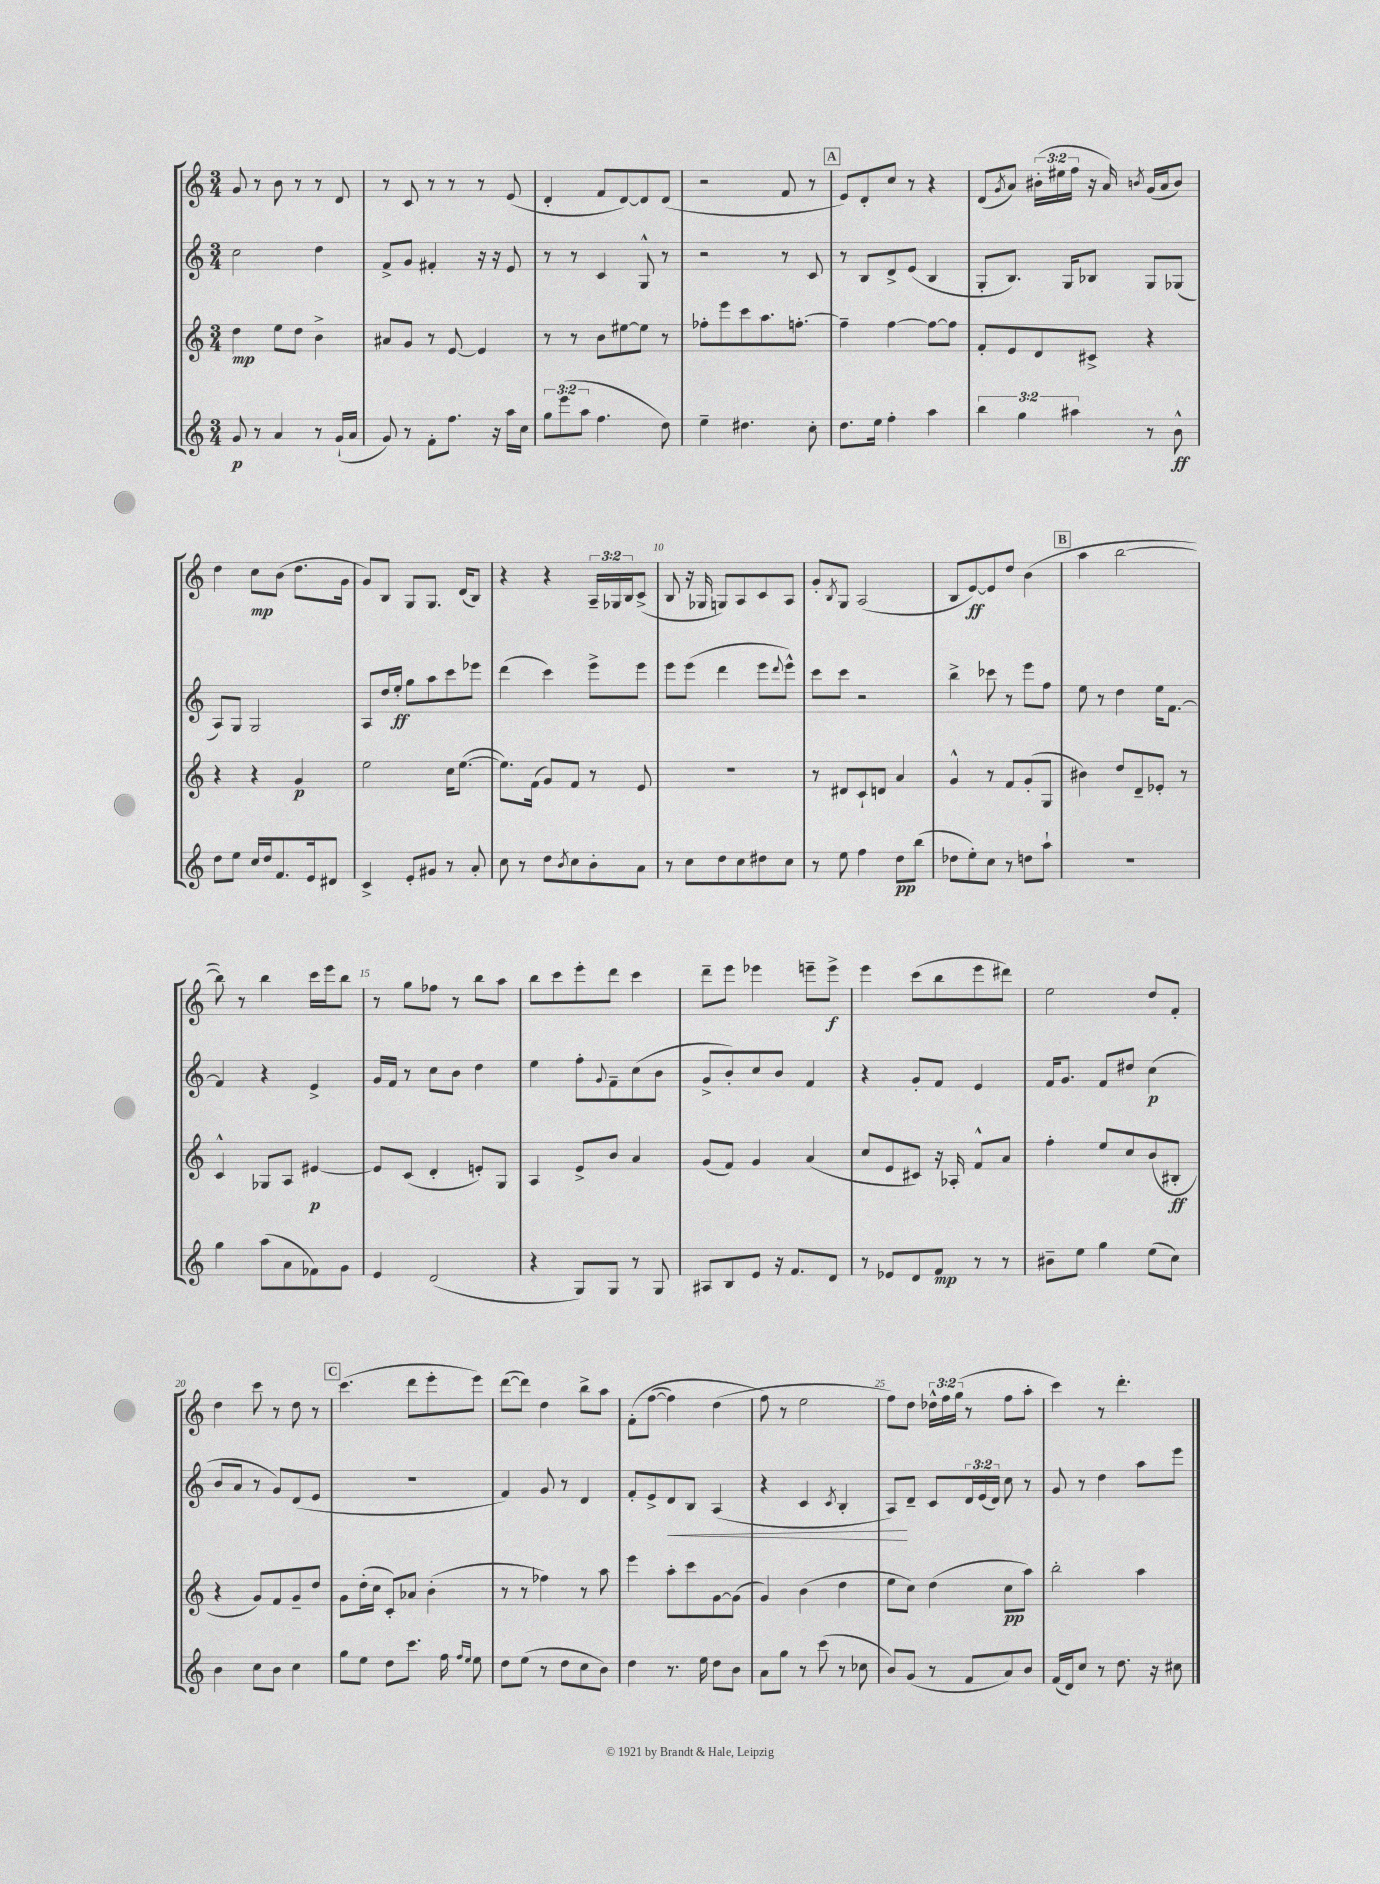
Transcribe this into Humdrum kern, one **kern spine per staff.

**kern	**dynam	**kern	**dynam	**kern	**dynam	**kern	**dynam
*part4	*part4	*part3	*part3	*part2	*part2	*part1	*part1
*staff4	*staff4	*staff3	*staff3	*staff2	*staff2	*staff1	*staff1
*clefG2	*	*clefG2	*	*clefG2	*	*clefG2	*
*k[]	*	*k[]	*	*k[]	*	*k[]	*
*M3/4	*	*M3/4	*	*M3/4	*	*M3/4	*
=1	=1	=1	=1	=1	=1	=1	=1
8g/	p	4dd\	mp	2cc\	.	8g/	.
8r	.	.	.	.	.	8r	.
4a/	.	8ee\L	.	.	.	8b\	.
.	.	8dd\J	.	.	.	8r	.
8r	.	4b^\	.	4dd\	.	8r	.
(16g`/LL	.	.	.	.	.	8d/	.
16a/JJ	.	.	.	.	.	.	.
=2	=2	=2	=2	=2	=2	=2	=2
8g/)	.	8a#X/L	.	8f^/L	.	8r	.
8r	.	8g/J	.	8g/J	.	8c/	.
8f'\L	.	8r	.	4f#X'/	.	8r	.
8.ff\J	.	[8e/	.	.	.	8r	.
.	.	4e/]	.	16r	.	8r	.
16r	.	.	.	16r	.	.	.
16aa\LL	.	.	.	8e/	.	(8e/	.
16cc\JJ	.	.	.	.	.	.	.
=3	=3	=3	=3	=3	=3	=3	=3
12gg\L	.	8r	.	8r	.	4d'/	.
(12eee\	.	.	.	.	.	.	.
.	.	8r	.	8r	.	.	.
12aa\J	.	.	.	.	.	.	.
4.ff\	.	8b\L	.	4c/	.	8f/L	.
.	.	[8ee#X\	.	.	.	[8d/)	.
.	.	8ee#\J]	.	8G^^/	.	8d/]	.
8dd\)	.	8r	.	8r	.	(8d/J	.
=4	=4	=4	=4	=4	=4	=4	=4
4ee~\	.	8ff-X'\L	.	2r	.	2r	.
.	.	8eee\	.	.	.	.	.
4.dd#X\	.	8ccc\	.	.	.	.	.
.	.	8.aa\	.	.	.	.	.
.	.	.	.	8r	.	8f/	.
.	.	[8.ffn'\J	.	.	.	.	.
8cc'\	.	.	.	8c/	.	8r	.
!!LO:REH:place=s1:t=A
=5	=5	=5	=5	=5	=5	=5	=5
8.dd\L	.	4ff~\]	.	8r	.	8e/L)	.
.	.	.	.	8B/L	.	8d'/	.
16ee\Jk	.	.	.	.	.	.	.
4ff'\	.	[4ff\	.	8d^/	.	8cc/J	.
.	.	.	.	(8e/J	.	8r	.
4aa\	.	8ff\L_	.	4B/	.	4r	.
.	.	8ff\J]	.	.	.	.	.
=6	=6	=6	=6	=6	=6	=6	=6
6bb\	.	8f'/L	.	8G'/L	.	(8d/L	.
.	.	.	.	.	.	8qg/	.
.	.	8e/	.	8.B/J)	.	8a/J)	.
6gg\	.	.	.	.	.	.	.
.	.	8d/	.	.	.	(24b#X'\LL	.
.	.	.	.	.	.	24ee#X\	.
.	.	.	.	16G/KL	.	.	.
6aa#X\	.	.	.	.	.	24ff\JJ	.
.	.	8c#X^/J	.	8B-X/J	.	16r	.
.	.	.	.	.	.	16a/)	.
.	.	.	.	.	.	8qbn/	.
8r	.	4r	.	8G/L	.	(16g/LL	.
.	.	.	.	.	.	16a/J	.
8b^^\	ff	.	.	(8G-X/J	.	8b/J)	.
!!LO:LB:g=z
=7	=7	=7	=7	=7	=7	=7	=7
8dd\L	.	4r	.	8A/L)	.	4dd\	.
8ee\J	.	.	.	8G/J	.	.	.
16cc/LL	.	4r	.	2G/	.	8cc\L	mp
16dd/J	.	.	.	.	.	.	.
8.f/	.	.	.	.	.	(8b\J	.
.	.	4g/	p	.	.	8.dd\L	.
16e/k	.	.	.	.	.	.	.
8d#X/J	.	.	.	.	.	.	.
.	.	.	.	.	.	16g\Jk	.
=8	=8	=8	=8	=8	=8	=8	=8
4c^/	.	2ee\	.	8A/L	.	8g/L)	.
.	.	.	.	16dd/L	.	8B/J	.
.	.	.	.	16ee'/JJ	ff	.	.
8e'/L	.	.	.	8gg\L	.	8G/L	.
8g#X/J	.	.	.	8aa\	.	8.G/J	.
8r	.	16cc\KL	.	8ccc\	.	.	.
.	.	([8.ee\J	.	.	.	(16d/KL	.
8a'/	.	.	.	8eee-X\J	.	8B/J)	.
=9	=9	=9	=9	=9	=9	=9	=9
8cc\	.	8.ee\L])	.	(4ddd\	.	4r	.
8r	.	.	.	.	.	.	.
.	.	(16f\Jk	.	.	.	.	.
8dd\L	.	8g/L)	.	4ccc\)	.	4r	.
8qb/	.	.	.	.	.	.	.
8cc\	.	8f/J	.	.	.	.	.
8b'\	.	8r	.	8eee^\L	.	24A~/LL	.
.	.	.	.	.	.	24G-X/	.
.	.	.	.	.	.	24B/J	.
8a\J	.	8e/	.	8eee\J	.	(8c^/J	.
=10	=10	=10	=10	=10	=10	=10	=10
8r	.	2.r	.	8eee\L	.	8B/	.
8cc\L	.	.	.	(8eee\J	.	16r	.
.	.	.	.	.	.	16G-X/	.
8dd\	.	.	.	4ddd\	.	8Gn/L)	.
8cc\	.	.	.	.	.	8A/	.
8dd#X\	.	.	.	8eee\L	.	8c/	.
.	.	.	.	8qqddd/	.	.	.
8cc\J	.	.	.	8eee^^\J)	.	8A/J	.
=11	=11	=11	=11	=11	=11	=11	=11
8r	.	8r	.	8ccc\L	.	8g'/L	.
.	.	.	.	.	.	8qB/	.
8ee\	.	8d#X/L	.	8ccc\J	.	8G/J	.
4ff\	.	8c`/	.	2r	.	(2A/	.
.	.	8dn/J	.	.	.	.	.
8dd\L	pp	4a/	.	.	.	.	.
(8bb\J	.	.	.	.	.	.	.
=12	=12	=12	=12	=12	=12	=12	=12
8dd-X\L	.	4g^^/	.	4bb^\	.	8B/L	.
8ee'\)	.	.	.	.	.	[8e/)	ff
8cc\J	.	8r	.	8ccc-X\	.	8e/]	.
8r	.	8f/L	.	8r	.	8dd/J	.
8ddn\L	.	(8g'/	.	8eee\L	.	(4b\	.
8aa`\J	.	8G/J	.	8ff\J	.	.	.
!!LO:REH:place=s1:t=B
=13	=13	=13	=13	=13	=13	=13	=13
2.r	.	4b#X\)	.	8ee\	.	4aa\	.
.	.	.	.	8r	.	.	.
.	.	8dd/L	.	4dd\	.	[2bb\	.
.	.	8d~/	.	.	.	.	.
.	.	8e-X'/J	.	16ee\KL	.	.	.
.	.	.	.	[8.f\J	.	.	.
.	.	8r	.	.	.	.	.
!!LO:LB:g=z
=14	=14	=14	=14	=14	=14	=14	=14
4gg\	.	4c^^/	.	4f/]	.	8bb\])	.
.	.	.	.	.	.	8r	.
(8aa\L	.	8G-X/L	.	4r	.	4bb\	.
8a\	.	8A/J	.	.	.	.	.
8f-X\)	.	[4e#X/	p	4e^/	.	16ccc\LL	.
.	.	.	.	.	.	16eee\J	.
8g\J	.	.	.	.	.	8bb\J	.
=15	=15	=15	=15	=15	=15	=15	=15
4e/	.	8e#/L]	.	16g/LL	.	8r	.
.	.	.	.	16f/JJ	.	.	.
.	.	(8c/J	.	8r	.	8gg\L	.
(2d/	.	4d'/	.	8cc\L	.	8ff-X\J	.
.	.	.	.	8b\J	.	8r	.
.	.	8en'/L)	.	4dd\	.	8bb\L	.
.	.	8G/J	.	.	.	8aa\J	.
=16	=16	=16	=16	=16	=16	=16	=16
4r	.	4A/	.	4ee\	.	8bb\L	.
.	.	.	.	.	.	8ccc\	.
8G/L)	.	8e^/L	.	8ff'\L	.	8eee'\	.
.	.	.	.	8qqg/	.	.	.
8G/J	.	8b/J	.	8f~\	.	8ddd\J	.
8r	.	4a/	.	(8cc\	.	4ccc\	.
8G/	.	.	.	8b\J	.	.	.
=17	=17	=17	=17	=17	=17	=17	=17
8A#X/L	.	(8g/L	.	8g^/L	.	8ddd~\L	.
8B/	.	8f/J)	.	8b'/)	.	8eee\J	.
8e/J	.	4g/	.	8cc/	.	4eee-X\	.
16r	.	.	.	8b/J	.	.	.
8.f/L	.	.	.	.	.	.	.
.	.	(4a/	.	4f/	.	8eeen~\L	.
8d/J	.	.	.	.	.	8eee^\J	f
=18	=18	=18	=18	=18	=18	=18	=18
8r	.	8cc/L	.	4r	.	4eee\	.
8e-X/L	.	8e/	.	.	.	.	.
8d/	.	8c#X/J)	.	8g'/L	.	(8ccc\L	.
8f/J	mp	16r	.	8f/J	.	8bb\	.
.	.	16A-X'/	.	.	.	.	.
8r	.	8f^^/L	.	4e/	.	8eee\	.
8r	.	8a/J	.	.	.	8ddd#X\J)	.
=19	=19	=19	=19	=19	=19	=19	=19
8b#X~\L	.	4ff'\	.	16f/KL	.	2ee\	.
.	.	.	.	8.g/J	.	.	.
8ee\J	.	.	.	.	.	.	.
4gg\	.	8ee/L	.	8f/L	.	.	.
.	.	8cc/	.	8dd#X/J	.	.	.
(8ee\L	.	(8b/	.	(4cc\	p	8dd/L	.
8cc\J)	.	8B#X'/J	ff	.	.	8f'/J	.
!!LO:LB:g=z
=20	=20	=20	=20	=20	=20	=20	=20
4b\	.	4r	.	8b/L	.	4dd\	.
.	.	.	.	8a/J	.	.	.
8cc\L	.	8g/L)	.	8r	.	8ccc\	.
8b\J	.	8f/	.	8g/L)	.	8r	.
4cc\	.	8g~/	.	(8d/	.	8dd\	.
.	.	8dd/J	.	8e/J	.	8r	.
!!LO:REH:place=s1:t=C
=21	=21	=21	=21	=21	=21	=21	=21
8gg\L	.	8g\L	.	2.r	.	(4.ccc\	.
8ee\J	.	(16dd'\L	.	.	.	.	.
.	.	16cc\JJ	.	.	.	.	.
8dd\L	.	8c'/L)	.	.	.	.	.
8.ccc\J	.	8a-X/J	.	.	.	8ddd\L	.
.	.	(4b'\	.	.	.	8eee'\	.
16ff\	.	.	.	.	.	.	.
16qqff/LL	.	.	.	.	.	.	.
16qqee/JJ	.	.	.	.	.	.	.
8ee\	.	.	.	.	.	8eee\J)	.
=22	=22	=22	=22	=22	=22	=22	=22
8dd\L	.	8r	.	4f/)	.	([8ddd\L	.
(8ee\J	.	8r	.	.	.	8ddd\J])	.
8r	.	4ff-X\)	.	8g/	.	4dd\	.
8dd\L	.	.	.	8r	.	.	.
8cc\	.	8r	.	4d/	.	8bb^\L	.
8b\J)	.	8aa\	.	.	.	8aa\J	.
=23	=23	=23	=23	=23	=23	=23	=23
4dd\	.	4eee\	.	8f'/L	.	(8f'\L	.
.	.	.	.	8e^/	.	([8ff\J	.
!	!	!	!	!	!LO:HP:b	!	!
8.r	.	8aa'\L	.	8d/	<	4ff\])	.
.	.	8ccc\	.	8B/J	.	.	.
16ee\	.	.	.	.	.	.	.
8dd\L	.	[8g\	.	(4A/	.	(4dd\	.
8b\J	.	(8g\J]	.	.	.	.	.
=24	=24	=24	=24	=24	=24	=24	=24
8a\L	.	4g/)	.	4r	.	8ff\)	.
8gg\J	.	.	.	.	.	8r	.
8r	.	(4b\	.	4c/	.	2ee\	.
(8ccc\	.	.	.	.	.	.	.
.	.	.	.	8qc/	.	.	.
8r	.	4dd\	.	4B'/	.	.	.
8cc-X\	.	.	.	.	.	.	.
=25	=25	=25	=25	=25	=25	=25	=25
8b/L)	.	8ee\L	.	8A/L)	.	8ff\L)	.
(8g/J	.	8cc\J)	.	8d~/J	[	8dd\J	.
8r	.	(4dd\	.	8c/L	.	24dd-X^^\LL	.
.	.	.	.	.	.	24ff\	.
.	.	.	.	.	.	(24gg\JJ	.
8f/L	.	.	.	24d/L	.	8r	.
.	.	.	.	(24e/	.	.	.
.	.	.	.	24d/JJ)	.	.	.
8a/)	.	8cc\L	pp	8cc\	.	8ff\L	.
8b/J	.	8aa\J)	.	8r	.	8aa'\J	.
=26	=26	=26	=26	=26	=26	=26	=26
(16f/LL	.	2bb'\	.	8g/	.	4ccc\)	.
16d/J)	.	.	.	.	.	.	.
8cc/J	.	.	.	8r	.	.	.
8r	.	.	.	4dd\	.	8r	.
8.dd\	.	.	.	.	.	4.ddd'\	.
.	.	4aa\	.	8aa\L	.	.	.
16r	.	.	.	.	.	.	.
8cc#X\	.	.	.	8eee\J	.	.	.
==	==	==	==	==	==	==	==
*-	*-	*-	*-	*-	*-	*-	*-
